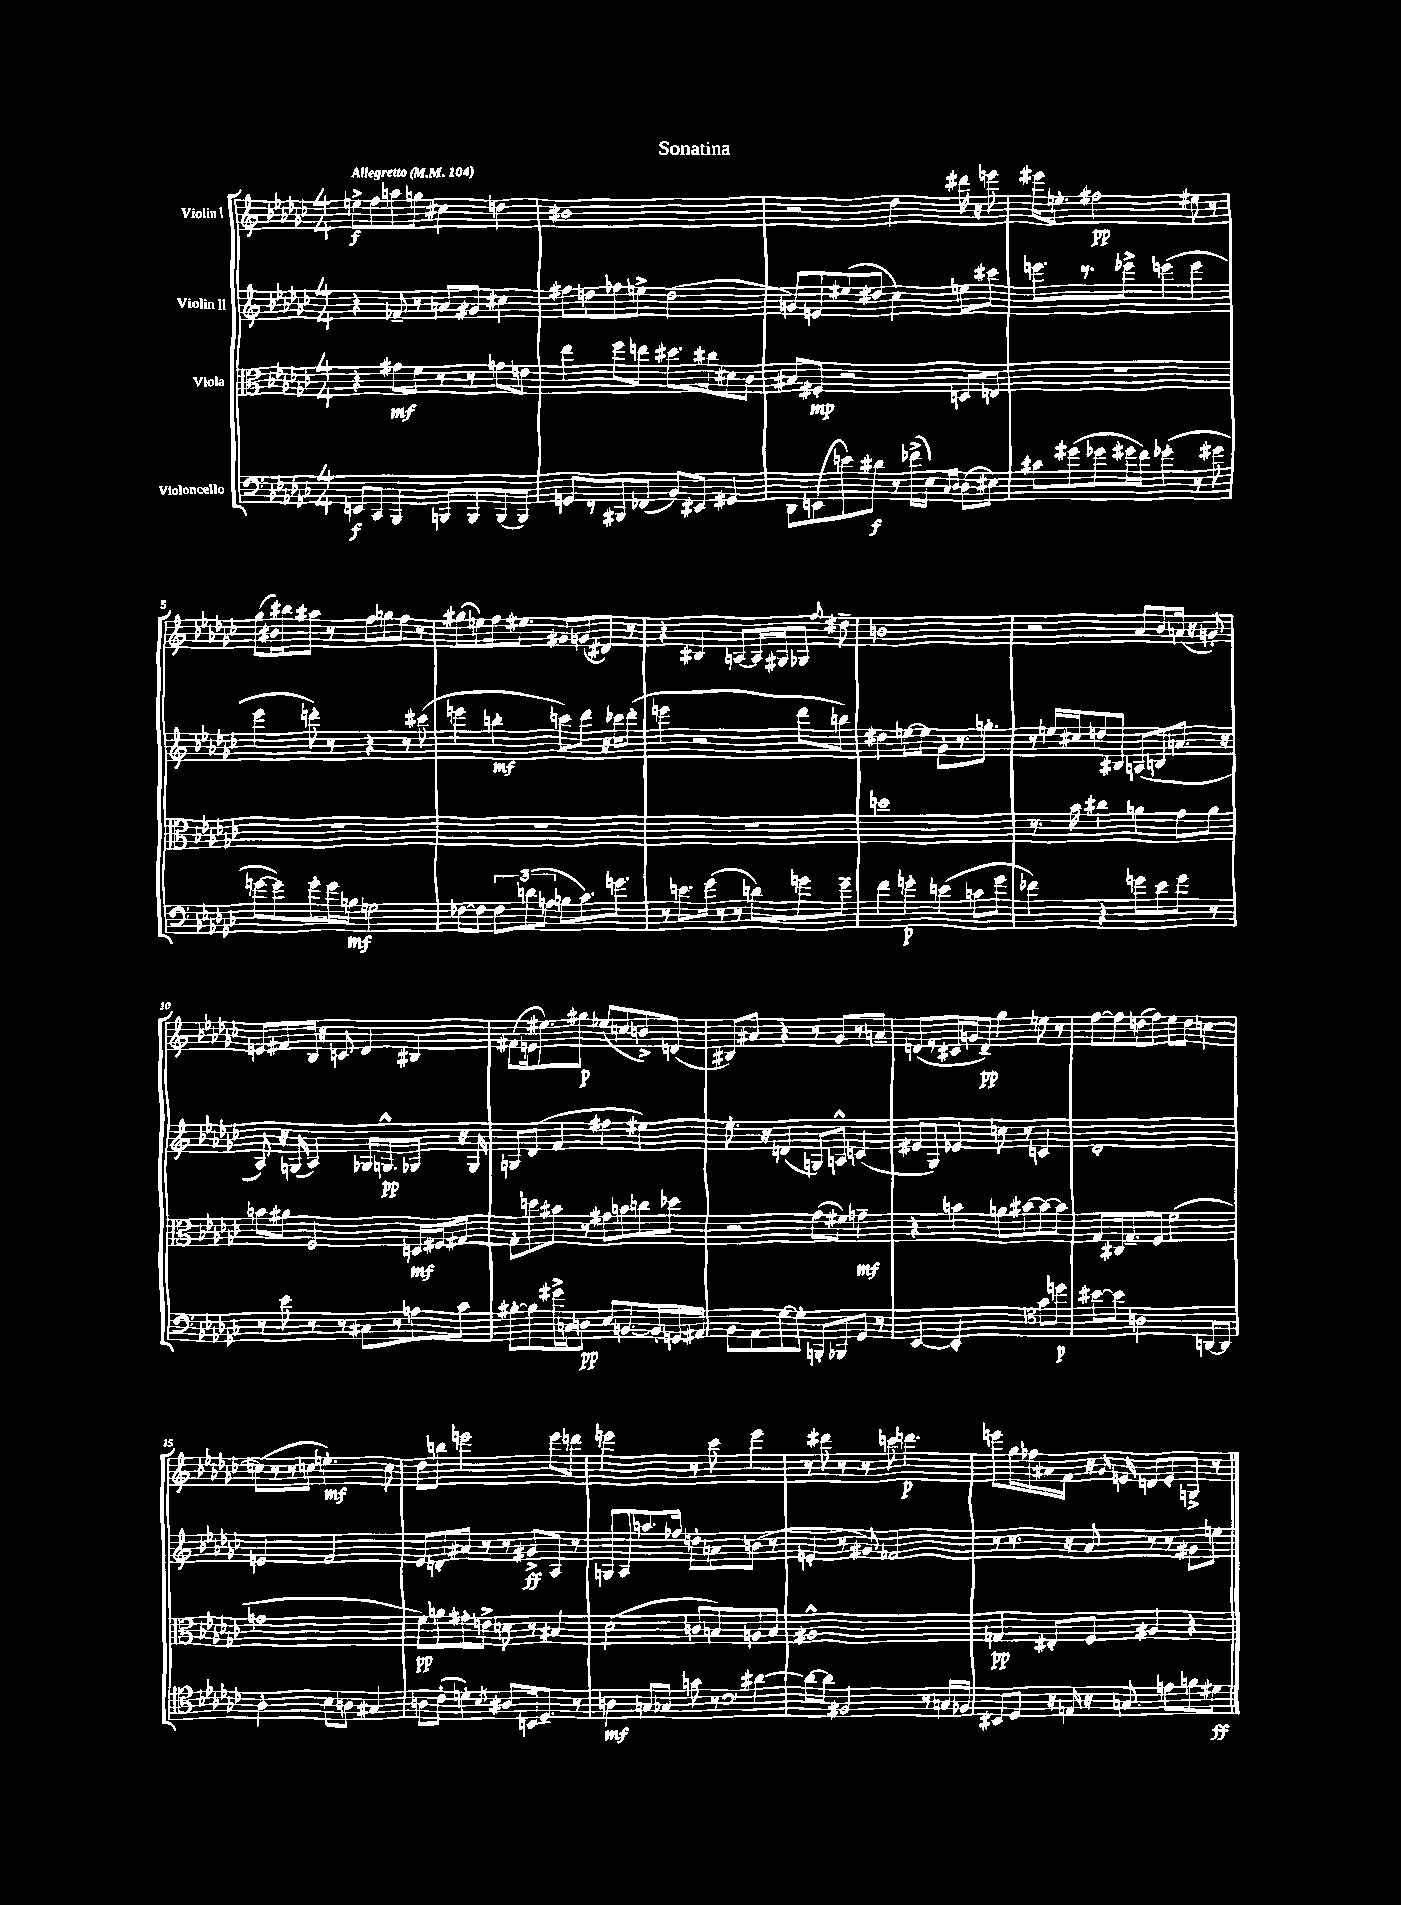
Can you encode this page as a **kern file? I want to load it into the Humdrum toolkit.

**kern	**dynam	**kern	**dynam	**kern	**dynam	**kern	**dynam
*part4	*part4	*part3	*part3	*part2	*part2	*part1	*part1
*staff4	*staff4	*staff3	*staff3	*staff2	*staff2	*staff1	*staff1
*I"Violoncello	*	*I"Viola	*	*I"Violin II	*	*I"Violin I	*
*clefF4	*	*clefC3	*	*clefG2	*	*clefG2	*
*k[b-e-a-d-g-c-]	*	*k[b-e-a-d-g-c-]	*	*k[b-e-a-d-g-c-]	*	*k[b-e-a-d-g-c-]	*
*M4/4	*	*M4/4	*	*M4/4	*	*M4/4	*
*MM104	*	*MM104	*	*MM104	*	*MM104	*
=1	=1	=1	=1	=1	=1	=1	=1
!	!	!	!	!	!	!LO:TX:a:B:t=Allegretto	!
8EEn/L	f	4r	.	4r	.	8een^\L	f
8CC-/J	.	.	.	.	.	8ff\	.
4BBB-/	.	8g#X\L	mf	8f-X~/	.	8aan\	.
.	.	8f\J	.	8r	.	8ggn\J	.
8BBBn/L	.	8r	.	8an/L	.	4cc#X\	.
8BBB/	.	8r	.	8g#X/J	.	.	.
(8BBB/	.	8gn\L	.	4cc#X\	.	4ddn\	.
8BBB/J)	.	8en\J	.	.	.	.	.
=2	=2	=2	=2	=2	=2	=2	=2
8GGn/L	.	4ee-\	.	8ff#X\L	.	1b#X	.
8r	.	.	.	8ddn\	.	.	.
8BBB#X/	.	8ff\L	.	8ff-X\	.	.	.
(8FF-X/J	.	8een\J	.	8een^\J	.	.	.
8BB-/L)	.	8.dd#X\L	.	(2dd\	.	.	.
8EE#X/J	.	.	.	.	.	.	.
.	.	16cc#X\k	.	.	.	.	.
4GG#X/	.	8d#X\	.	.	.	.	.
.	.	8c-\J	.	.	.	.	.
=3	=3	=3	=3	=3	=3	=3	=3
8DD-\L	.	8B#X/L	.	8gn/L)	.	2r	.
(8EEn\	.	8F#X'/J	mp	8en/	.	.	.
8en\)	.	2r	.	(8ee#X/	.	.	.
8d#X\J	f	.	.	8dd#X/J	.	.	.
8r	.	.	.	4cc-\)	.	4dd-\	.
(16f-X^\LL	.	.	.	.	.	.	.
16E-\JJ)	.	.	.	.	.	.	.
16qqC-/LL	.	.	.	.	.	.	.
16qqD-/JJ	.	.	.	.	.	.	.
(8D-\L	.	8Dn/L	.	8een\L	.	16ddd#X\	.
.	.	.	.	.	.	16r	.
8E#X\J)	.	8En/J	.	8ccc#X\J	.	8eeen\	.
=4	=4	=4	=4	=4	=4	=4	=4
8c#X\L	.	1r	.	8.eeen\L	.	16eee#X\KL	.
.	.	.	.	.	.	8.een'\J	.
(8g#X\	.	.	.	.	.	.	.
.	.	.	.	8.r	.	.	.
8g-X\	.	.	.	.	.	2ff#X\	pp
16g#X\L	.	.	.	8eee-X^\J	.	.	.
16f\JJ)	.	.	.	.	.	.	.
(4g-X'\	.	.	.	(4eeen\	.	.	.
8r	.	.	.	4eee\	.	8ee#X\	.
8g#X\	.	.	.	.	.	8r	.
!!LO:LB:g=z
=5	=5	=5	=5	=5	=5	=5	=5
[8gn\L	.	1r	.	4eee-\	.	(8gg-\L	.
8g\])	.	.	.	.	.	16b#X\L)	.
.	.	.	.	.	.	16bb#X\J	.
8g'\	.	.	.	8dddn'\)	.	8aa#X\J	.
16g\L	.	.	.	8r	.	8r	.
16Bn\JJ	mf	.	.	.	.	.	.
2Gn\	.	.	.	4r	.	8ff\L	.
.	.	.	.	.	.	8ggn\	.
.	.	.	.	8r	.	8ff\J	.
.	.	.	.	(8ccc#X\	.	8r	.
=6	=6	=6	=6	=6	=6	=6	=6
[8F-X\L	.	1r	.	4eeen\	.	(8gg#X\L	.
8F-\J]	.	.	.	.	.	8een\)	.
12F-\L	.	.	.	4bbn'\	mf	16ff\k	.
.	.	.	.	.	.	8.ee#X\J	.
(12dn\	.	.	.	.	.	.	.
12An\J	.	.	.	.	.	.	.
8Bn\L	.	.	.	8cccn\L)	.	8g#X/L	.
8.c-\)	.	.	.	8ddd-\J	.	(8gn/	.
.	.	.	.	16r	.	8d#X/J)	.
8.gn\J	.	.	.	16ccc-X\KL	.	.	.
.	.	.	.	(8ddd-'\J	.	8r	.
=7	=7	=7	=7	=7	=7	=7	=7
8r	.	1r	.	4eeen\	.	4r	.
8.en\L	.	.	.	.	.	.	.
.	.	.	.	2r	.	4B#X/	.
(16g-\Jk	.	.	.	.	.	.	.
8r	.	.	.	.	.	.	.
8r	.	.	.	.	.	[8An/L	.
8dn\L)	.	.	.	.	.	16A/L]	.
.	.	.	.	.	.	16G#X/J	.
8gn\	.	.	.	8ddd-\L	.	8G-X/J	.
.	.	.	.	.	.	8qqff/	.
8g~\J	.	.	.	8bbn\J)	.	8dd#X~\	.
=8	=8	=8	=8	=8	=8	=8	=8
4f\	.	1ddn	.	4dd#X\	.	1bn	.
4gn'\	p	.	.	[8een\L	.	.	.
.	.	.	.	8ee\J]	.	.	.
(4en\	.	.	.	8g-'\L	.	.	.
.	.	.	.	8.r	.	.	.
8cn\L	.	.	.	.	.	.	.
.	.	.	.	8.ggn'\J	.	.	.
8g\J	.	.	.	.	.	.	.
=9	=9	=9	=9	=9	=9	=9	=9
4f-X\)	.	8.r	.	8r	.	2r	.
.	.	.	.	16een/LL	.	.	.
.	.	16b-\	.	16cc#X/J	.	.	.
4r	.	4cc#X\	.	8ddn/	.	.	.
.	.	.	.	8B#X/J	.	.	.
8gn\L	.	4an\	.	(8An/L	.	8a-/L	.
8e-\	.	.	.	8Bn/	.	8b-/	.
8g\J	.	8g-\L	.	8.an/J	.	(16an/Jk	.
.	.	.	.	.	.	16r	.
8r	.	8a\J	.	.	.	8gn'/)	.
.	.	.	.	16r	.	.	.
!!LO:LB:g=z
=10	=10	=10	=10	=10	=10	=10	=10
8r	.	8bn\L	.	8A-/)	.	8en/L	.
8e-\	.	8a#X\J	.	16r	.	8f#X/	.
.	.	.	.	(16Gn/	.	.	.
8r	.	2F/	.	4A-/)	.	16B-/Jk	.
.	.	.	.	.	.	16r	.
8r	.	.	.	.	.	8cn/	.
8C#X\L	.	.	.	16G-X/KL	.	4d-/	.
.	.	.	.	8.Gn^^/	pp	.	.
8r	.	.	.	.	.	.	.
8An\	.	16Dn/LL	mf	8G-X/J	.	4B#X/	.
.	.	16F#X/J	.	.	.	.	.
8c-\J	.	[8G#X/J	.	16r	.	.	.
.	.	.	.	16G-/	.	.	.
=11	=11	=11	=11	=11	=11	=11	=11
[8B#X'\L	.	8G#'\L]	.	8Gn/L	.	(8f#X\L	.
8B#\]	.	8ddn\	.	(8d-/J	.	16en\k	.
.	.	.	.	.	.	8.ee#X\)	.
16g#X^\L	.	8b#X\J	.	4f/	.	.	.
16Cn\J	.	.	.	.	.	.	.
8Dn\J	pp	8r	.	.	.	8gg#X\J	p
8E-/L	.	8g#X\L	.	4ff#X\	.	(8ee-X/L	.
[8.BBn/	.	8bn\	.	.	.	8ccn/	.
.	.	8ccn\	.	[4ee#X\)	.	8bn^/)	.
16BB'/L]	.	.	.	.	.	.	.
16GGn/	.	8dd-X\J	.	.	.	(8dn/J	.
16AA#X/JJ	.	.	.	.	.	.	.
=12	=12	=12	=12	=12	=12	=12	=12
8BB-\L	.	2r	.	8.ee#'\]	.	8B#X/L)	.
8AA-\	.	.	.	.	.	8a#X/J	.
.	.	.	.	16r	.	.	.
[8G-\	.	.	.	(4dn/	.	4r	.
8G-'\J]	.	.	.	.	.	.	.
8BBBn'/L	.	(8g-\L	.	8Gn/L)	.	8r	.
8BBB-X/	.	8f#X\J)	.	8An^^/J	.	8g-/L	.
8GG-/J	.	4gn~\	mf	(4cn/	.	8r	.
8r	.	.	.	.	.	8an~/J	.
=13	=13	=13	=13	=13	=13	=13	=13
[4EE-/	.	4r	.	8e#X/L	.	(8dn/L	.
.	.	.	.	8G-/J)	.	8r	.
2EE-'/]	.	4bn\	.	4e-X/	.	16c#X/L	.
.	.	.	.	.	.	16gn/J	.
.	.	.	.	.	.	8d~/J)	pp
.	.	8an\L	.	8ccn\	.	4gg-\	.
.	.	[8b#X\	.	8r	.	.	.
*clefC4	*	*	*	*	*	*	*
8g-\L	.	8b#\_	.	4cn/	.	8een\	.
8ddn\J	p	8b#\J]	.	.	.	8r	.
=14	=14	=14	=14	=14	=14	=14	=14
[8b#X\L	.	8G-/L	.	1d-'	.	[8ff\L	.
8b#\J]	.	16C#X/k	.	.	.	8ff\]	.
.	.	8.G-~/	.	.	.	.	.
2An\	.	.	.	.	.	(8ddn\	.
.	.	8F/J	.	.	.	8ff\J)	.
.	.	(2f\	.	.	.	8ee-\L	.
.	.	.	.	.	.	8dd\J	.
[8AAn/L	.	.	.	.	.	[4ccn\	.
8AA/J]	.	.	.	.	.	.	.
!!LO:LB:g=z
=15	=15	=15	=15	=15	=15	=15	=15
2A-'\	.	1gn	.	2en/	.	(8ccn\L]	.
.	.	.	.	.	.	8r	.
.	.	.	.	.	.	8r	.
.	.	.	.	.	.	8ccn\J	.
8B-\L	.	.	.	2f/	.	4.een'\)	mf
8An\J	.	.	.	.	.	.	.
4G#X/	.	.	.	.	.	.	.
.	.	.	.	.	.	8cc\	.
=16	=16	=16	=16	=16	=16	=16	=16
8An\L	.	8f\L)	pp	8e-/L	.	8dd-\L	.
(8c-'\J	.	8an\	.	8dn'/	.	8bbn\J	.
4dn'\)	.	8g#X'\	.	8a#X/J	.	2eeen\	.
.	.	8en^\J	.	8r	.	.	.
8qB-/	.	.	.	.	.	.	.
8A#X/L	.	8dn\	.	8r	.	.	.
16BBn/k	.	8r	.	8g#X^/L	ff	.	.
8.D-~/J	.	.	.	.	.	.	.
.	.	4B#X/	.	8A-/J	.	8eee\L	.
8r	.	.	.	8r	.	8dddn\J	.
=17	=17	=17	=17	=17	=17	=17	=17
4An\	mf	(2d-\	.	8Gn/L	.	2eeen\	.
.	.	.	.	8A-/	.	.	.
8Gn/L	.	.	.	8.aan/	.	.	.
8G-X/J	.	.	.	.	.	.	.
.	.	.	.	16ff-X/Jk	.	.	.
8gn\	.	8cn/L	.	8ddn'\L	.	8r	.
8r	.	8Bn/)	.	8an\	.	8ccc-\	.
*clefF4	*	*	*	*	*	*	*
[4d#X\	.	8An/	.	(8bn\J	.	4eee\	.
.	.	8B/J	.	8r	.	.	.
=18	=18	=18	=18	=18	=18	=18	=18
8d#\L_	.	1A#X^^	.	4en'/	.	8r	.
8d#\J]	.	.	.	.	.	8ddd#X\	.
2BB#X/	.	.	.	8r	.	8r	.
.	.	.	.	8g#X/)	.	8r	.
.	.	.	.	2f-X/	.	8cccn\	.
.	.	.	.	.	.	4.dddn\	p
8r	.	.	.	.	.	.	.
16Cn/LL	.	.	.	.	.	.	.
16BB-X/JJ	.	.	.	.	.	.	.
=19	=19	=19	=19	=19	=19	=19	=19
8EE#X/L	.	4Gn/	pp	8r	.	8eeen\L	.
8GG-/J	.	.	.	8.r	.	16gg-\L	.
.	.	.	.	.	.	16ff-X\	.
16r	.	8E#X'/L	.	.	.	16a#X\	.
16AAn/	.	.	.	16r	.	16f\JJ	.
16r	.	8F/J	.	8a-/	.	16r	.
.	.	.	.	.	.	16qqg-/	.
8.Cn/	.	.	.	.	.	16en/	.
.	.	4A#X/	.	8r	.	8dn/L	.
8An\L	.	.	.	8r	.	8e'/	.
8Bn\	.	4r	.	8g#X\L	.	8Gn^/J	.
8G#X\J	ff	.	.	8een\J	.	8r	.
==	==	==	==	==	==	==	==
*-	*-	*-	*-	*-	*-	*-	*-
